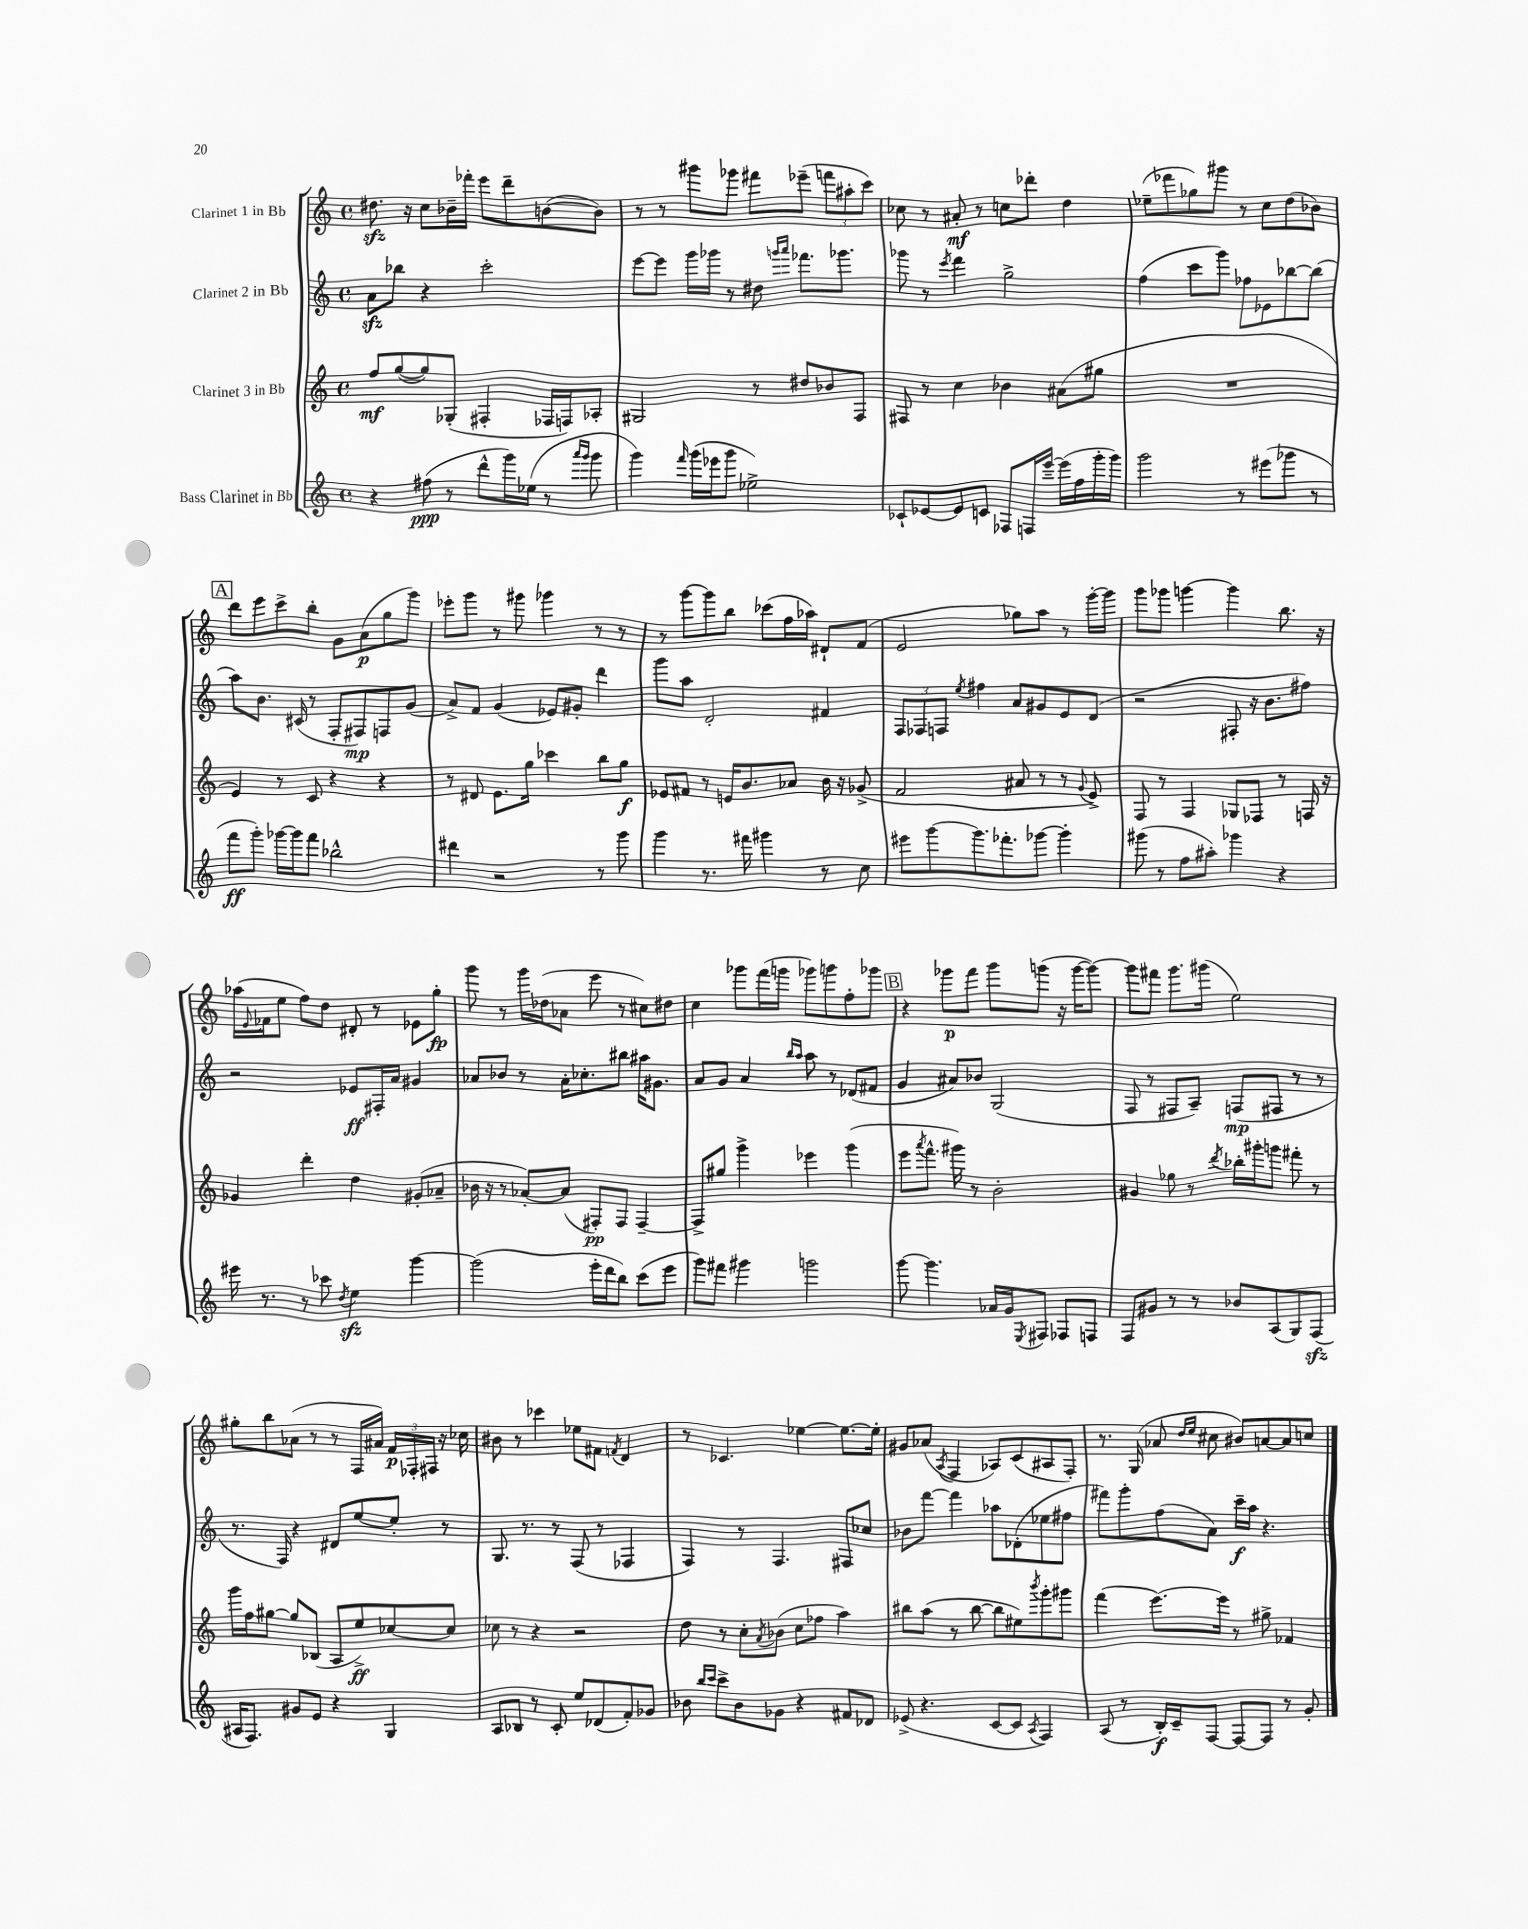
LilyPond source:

<<
\new StaffGroup <<
\new Staff = "s0" \with { instrumentName = "Clarinet 1 in Bb" } {
    \clef treble \key c \major \defaultTimeSignature \time 4/4
    dis''8.\sfz r16 c''8 bes'16-- fes'''16-. e'''8 d'''8-- b'8~( b'8) |
    r8 r8 gis'''8 ges'''8 fis'''8 ees'''8--( \tuplet 3/2 { f'''8 ais''8-. c'''8) } |
    ces''8 r8 ais'8-.\mf r8 c''8 des'''8-. d''4 |
    ees''8--( fes'''8 ges''8) gis'''8 r8 c''8 d''8( bes'8) |
    \mark \markup { \box "A" } d'''8 e'''8 c'''8-> b''8-. g'8 a'8\p( g''8 g'''8) |
    ees'''8-. g'''8 r8 gis'''8 ges'''4 r8 r8 |
    r8 g'''8~ g'''8 b''8 ces'''8( f''16 aes''16) dis'8-! f'8( |
    e'2 ges''8) a''8 r8 g'''16~-. g'''16 |
    g'''8 ges'''8 g'''4~ g'''4 b''8. r16 |
    aes''16( \appoggiatura { e'8 } fes'16 e''8 f''8) d''8 dis'8-. r8 ees'8 g''8-.\fp |
    g'''8 r8 g'''16 des''16( aes'8 e'''8 r8 cis''8) dis''8 |
    c''4 ges'''8 f'''16( g'''16 ges'''8) g'''8 f''8-. ges'''8 |
    \mark \markup { \box "B" } r4 ges'''8\p f'''8 ges'''8 g'''8( r16 g'''16~ g'''8~) |
    g'''8 fis'''8 g'''8. gis'''16( e''2) |
    gis''8-. b''8 aes'8( r8 r8 f16 ais'16) \tuplet 3/2 { f'16\p fes16-. fis16 } r16 ces''16 |
    bis'8 r8 ces'''4 ees''8 fis'8 \acciaccatura { f'8 } d'4 |
    r8 ces'4. ees''4~ ees''8.~ ees''16-. |
    gis'8 aes'8( \acciaccatura { a8 } f4 aes8) c'8( ais8 f8-.) |
    r8. g16( aes'8 \grace { d''16 e''16 } cis''8 bis'8) a'8~ a'8 c''8 \bar "|." |
}
\new Staff = "s1" \with { instrumentName = "Clarinet 2 in Bb" } {
    \clef treble \key c \major \defaultTimeSignature \time 4/4
    a'8\sfz bes''8 r4 c'''2-. |
    e'''8~ e'''8 g'''16 ges'''16 r8 dis''8 \grace { g'''16 a'''16 } fes'''8. ges'''8. |
    ges'''8 r8 \acciaccatura { e'''8 } f'''4 g''2-> |
    f''4( c'''8 g'''8) fes''8 ees'8 bes''8~ bes''8( |
    \mark \markup { \box "A" } a''8) b'8. cis'16( r8 f8-. fis8\mp) f8 g'8( |
    a'8->) f'8 g'4( ees'8) gis'8-. d'''4 |
    g'''8 a''8 d'2-. fis'4 |
    \tuplet 3/2 { f8 fes8 f8 } \acciaccatura { e''8 } fis''4 a'8 gis'8 e'8 d'8( |
    r2 fis8-. r16 b'8. fis''8) |
    r2 ees'8\ff fis16-. a'16 gis'4 |
    aes'8 bes'8 r8 aes'16-. ces''8.-. bis''8 ais''16 gis'8. |
    a'8 g'8 a'4 \grace { b''16 a''16 } a''8 r8 des'8( fis'8 |
    \mark \markup { \box "B" } g'4 ais'8) bes'8 g2( |
    f8 r8 fis8 a8--) f8\mp( fis8 r8 r8 |
    r8. f16) r4 dis'8 e''8~ e''8-. r8 |
    g8. r8. r8 f8( r8 fes4 |
    f4) r8 f4. fis8 ces''8 |
    bes'8 f'''8~ f'''4 aes''8 des'8-.( ees''8 fis''8 |
    fis'''8) g'''8-. f''8( a'8) c'''16--\f a''16 r4. \bar "|." |
}
\new Staff = "s2" \with { instrumentName = "Clarinet 3 in Bb" } {
    \clef treble \key c \major \defaultTimeSignature \time 4/4
    f''8\mf g''8~( g''8) ges8-.( fis4-. fes16 f16) aes8-. |
    gis2 r8 dis''8 bes'8 f8 |
    fis8 r8 c''4 bes'4 ais'8( gis''8 |
    R1 |
    \mark \markup { \box "A" } e'4) r8 c'8 r4 r4 |
    r8 dis'8 e'8. g''16 ces'''4 b''8 g''8\f |
    ees'8 fis'8 r8 e'16 b'8. aes'8 b'16 r16 ges'8->( |
    f'2 ais'8 r8 r8 \appoggiatura { g'8 } e'8->) |
    f8 r8 f4 ges8 fes8 r8 f16 r16 |
    ges'4 d'''4-. d''4 gis'8-.( aes'8-- |
    bes'16 r16 r8 aes'8~-.) aes'8( fis8-.\pp) fis8 fis4~-- |
    fis8-> gis''8 g'''4-> ees'''4 g'''4( |
    \mark \markup { \box "B" } e'''8 \acciaccatura { a'''8 } f'''8.-^ gis'''16) r8 b'2-. |
    gis'4 ges''8 r8 \acciaccatura { d'''8 } bes''16-. gis'''16-. g'''8 fis'''8-. r8 |
    g'''16 f''16 gis''8~ gis''8 bes8( a8 e''8->\ff) ces''8~ ces''8 |
    ces''8 r8 r4 r2 |
    d''8 r8 c''8-. \acciaccatura { a'8 } bes'8( c''8 fes''8 a''4) |
    bis''8 a''8( r8 bis''8~ bis''8 eis''8) \acciaccatura { b'''8 } g'''8-. gis'''8 |
    f'''4( e'''8.~) e'''16 r8 gis''8-> fes'4 \bar "|." |
}
\new Staff = "s3" \with { instrumentName = "Bass Clarinet in Bb" } {
    \clef treble \key c \major \defaultTimeSignature \time 4/4
    r4 fis''8\ppp( r8 d'''8-^ g'''16) ees''16( r8 \grace { a'''16 g'''16 } g'''8 |
    g'''4) \grace { f'''16 } g'''16( ees'''16 g'''8 ees''2->) |
    ces'8-! ees'8~ ees'8 c'8 fes8 f16 e'''16~-- e'''16( f''16 g'''16-. g'''16) |
    g'''2 r8 eis'''8( ges'''8 r8 |
    \mark \markup { \box "A" } f'''8\ff g'''8-.) ges'''16~ ges'''16 f'''8 bes''2-^ |
    dis'''4 r2 r8 g'''8 |
    g'''4 r8. fis'''16 gis'''4 r8 c''8 |
    eis'''8 g'''8~ g'''8. fes'''8.-. ges'''8~ ges'''4-. |
    gis'''8( r8 f''8 ais''8-.) ges'''4 r4 |
    eis'''16 r8. r8 ces'''8 \acciaccatura { d''8 } e''4\sfz g'''4~ |
    g'''2( e'''16-. d'''16 b''8) c'''8( e'''8 |
    g'''8) fis'''8 gis'''4 g'''2 |
    \mark \markup { \box "B" } g'''8~ g'''4. aes'16 g'16 \acciaccatura { e8 } fis8 fes8 f8 |
    f8 gis'8 r8 r8 bes'8 a8( g8) f8\sfz( |
    ais16 f8.) gis'8 e'8 r4 g4 |
    a8 bes8 r8 c'8-. e''8 des'8( f'8-.) ges'8 |
    bes'8 \grace { b''16 c'''16 } c'''8-> bes'8 ges'8 r4 fis'8 des'8 |
    ees'8->( r4. c'8~ c'8 \acciaccatura { a8 } f4) |
    a8( r8 b16-.\f) c'16-- f8~ f8~ f8 r8 g'8-. \bar "|." |
}
>>
>>
\layout { \context { \Score \remove "Bar_number_engraver" } }
